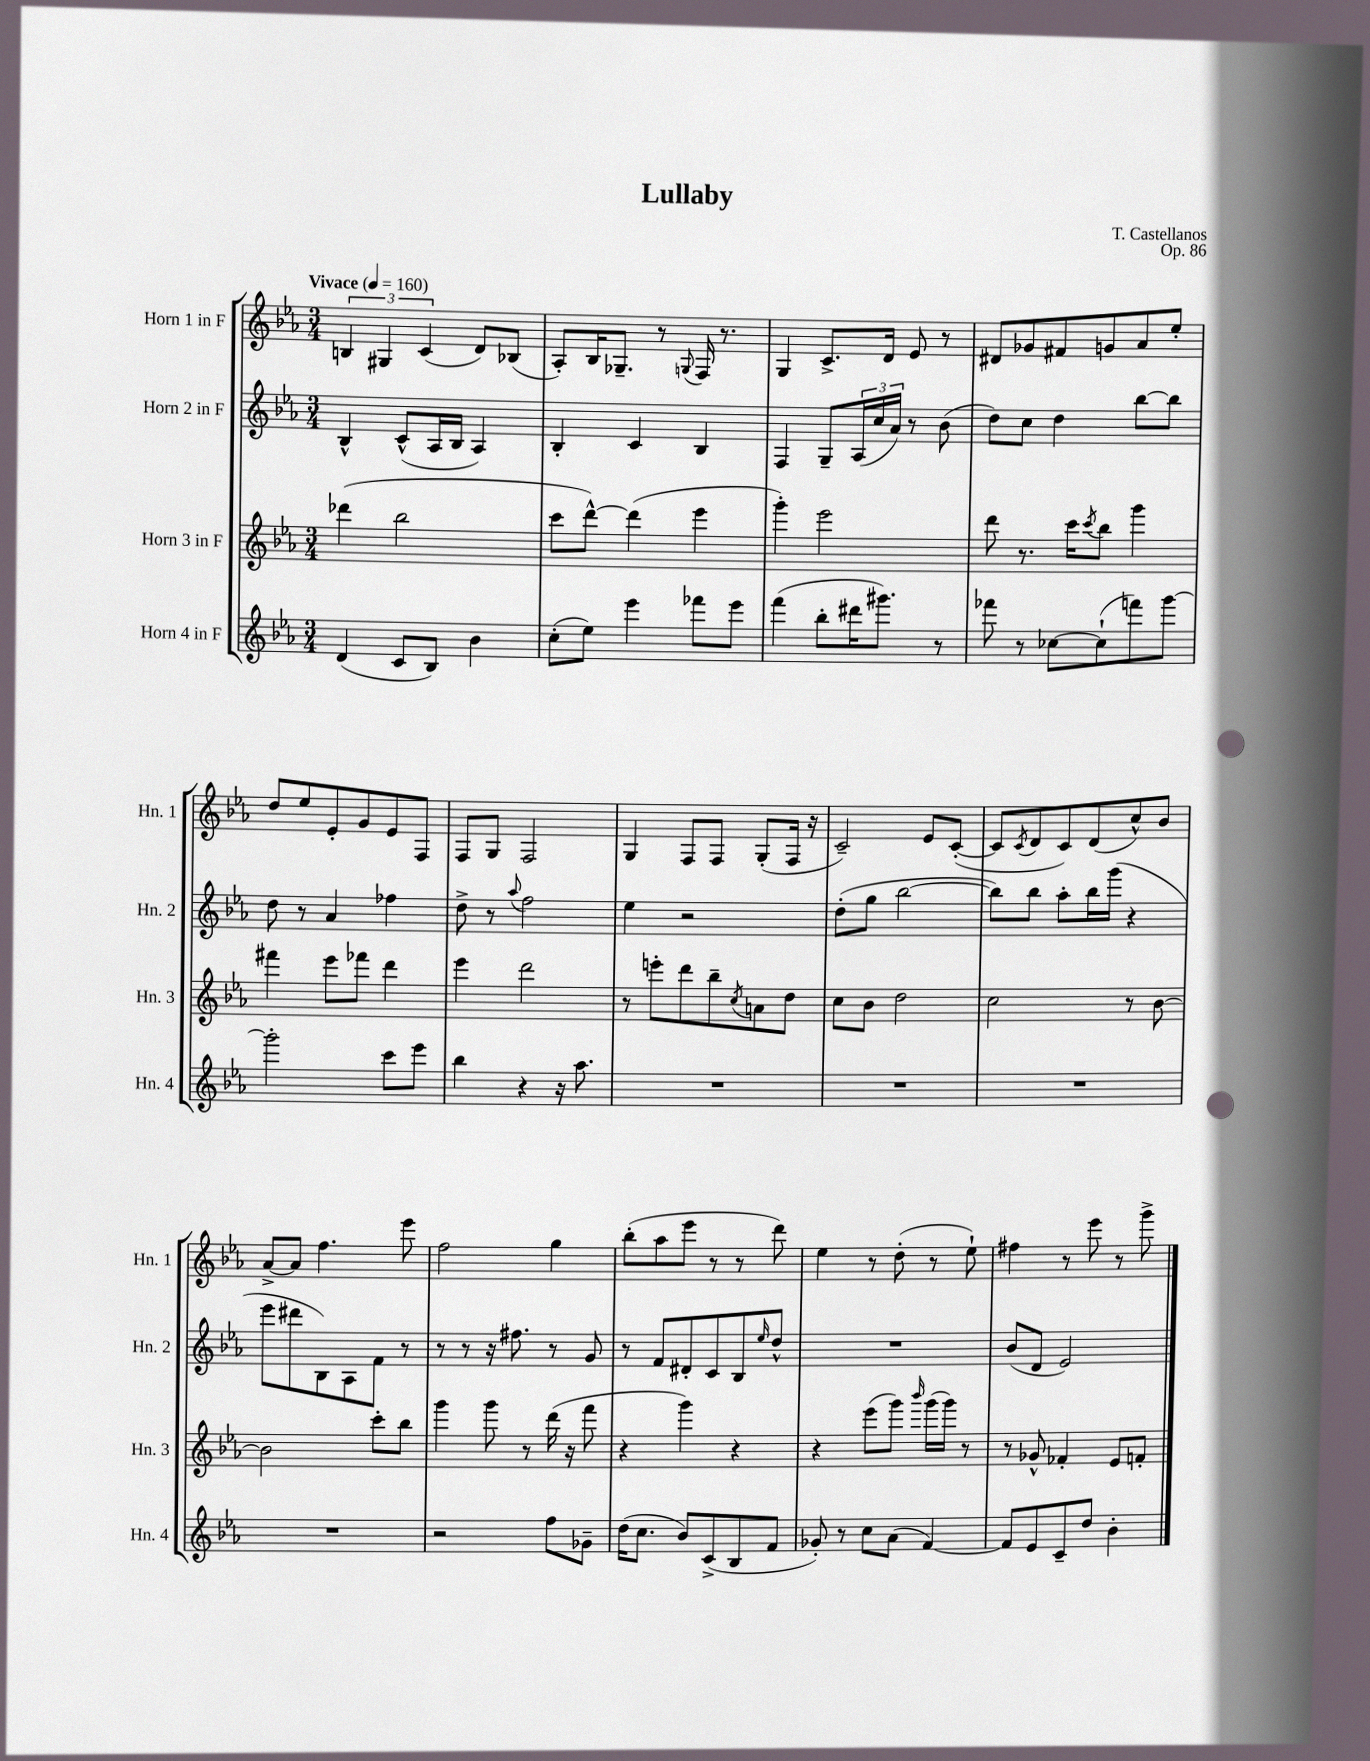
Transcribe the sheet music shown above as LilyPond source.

\header { title = "Lullaby" composer = "T. Castellanos" opus = "Op. 86" }
<<
\new StaffGroup <<
\new Staff = "s0" \with { instrumentName = "Horn 1 in F" shortInstrumentName = "Hn. 1" } {
    \clef treble \key ees \major \numericTimeSignature \time 3/4 \tempo "Vivace" 4 = 160
    \tuplet 3/2 { b4 gis4 c'4( } d'8) bes8( |
    aes8-.) bes16 ges8.-- r8 \appoggiatura { g8 } f16 r8. |
    g4 c'8.-> d'16 ees'8 r8 |
    dis'8 ges'8 fis'8 g'8 aes'8 ees''8-. |
    d''8 ees''8 ees'8-. g'8 ees'8 f8 |
    f8 g8 f2 |
    g4 f8 f8 g8-.( f16 r16 |
    c'2--) ees'8 c'8~-.( |
    c'8 \acciaccatura { c'8 } d'8 c'8) d'8( c''8-^) bes'8 |
    aes'8~-> aes'8 f''4. ees'''8 |
    f''2 g''4 |
    bes''8-.( aes''8 ees'''8 r8 r8 d'''8) |
    ees''4 r8 d''8-.( r8 ees''8-!) |
    fis''4 r8 ees'''8 r8 g'''8-> \bar "|." |
}
\new Staff = "s1" \with { instrumentName = "Horn 2 in F" shortInstrumentName = "Hn. 2" } {
    \clef treble \key ees \major \numericTimeSignature \time 3/4
    bes4-^ c'8-^( aes16 bes16 aes4) |
    bes4-. c'4 bes4 |
    f4 g8-- \tuplet 3/2 { aes16( c''16 aes'16) } r8 bes'8( |
    d''8) c''8 d''4 bes''8~ bes''8 |
    d''8 r8 aes'4 fes''4 |
    d''8-> r8 \appoggiatura { aes''8 } f''2 |
    ees''4 r2 |
    d''8-.( g''8 bes''2~ |
    bes''8) bes''8 aes''8-. bes''16 g'''16( r4 |
    ees'''8 dis'''8 bes8) aes8 f'8 r8 |
    r8 r8 r16 fis''8. r8 g'8 |
    r8 f'8 dis'8-. c'8 bes8 \grace { ees''16 } d''8-^ |
    R2. |
    bes'8( d'8 ees'2) \bar "|." |
}
\new Staff = "s2" \with { instrumentName = "Horn 3 in F" shortInstrumentName = "Hn. 3" } {
    \clef treble \key ees \major \numericTimeSignature \time 3/4
    des'''4( bes''2 |
    c'''8 d'''8~-^) d'''4( ees'''4 |
    g'''4-.) ees'''2 |
    d'''8 r8. c'''16 \acciaccatura { c'''8 } bes''8 g'''4 |
    fis'''4 ees'''8 fes'''8 d'''4 |
    ees'''4 d'''2 |
    r8 e'''8-. d'''8 bes''8-- \acciaccatura { c''8 } a'8 d''8 |
    c''8 bes'8 d''2 |
    c''2 r8 bes'8~ |
    bes'2 c'''8-. bes''8 |
    g'''4 g'''8 r8 d'''16( r16 f'''8 |
    r4 g'''4) r4 |
    r4 ees'''8( g'''8) \grace { bes'''16 } g'''16( g'''16) r8 |
    r8 ges'8-^ fes'4-. ees'8 f'8-. \bar "|." |
}
\new Staff = "s3" \with { instrumentName = "Horn 4 in F" shortInstrumentName = "Hn. 4" } {
    \clef treble \key ees \major \numericTimeSignature \time 3/4
    d'4( c'8 bes8) bes'4 |
    c''8-.( ees''8) ees'''4 fes'''8 ees'''8 |
    f'''4( bes''8-. dis'''16 gis'''8.) r8 |
    fes'''8 r8 ces''8~ ces''8-!( f'''8) g'''8~ |
    g'''2-. c'''8 ees'''8 |
    bes''4 r4 r16 aes''8. |
    R2. |
    R2. |
    R2. |
    R2. |
    r2 f''8 ges'8-- |
    d''16( c''8. bes'8) c'8->( bes8 f'8 |
    ges'8-.) r8 c''8 aes'8( f'4~) |
    f'8 ees'8 c'8-- d''8 bes'4-. \bar "|." |
}
>>
>>
\layout { \context { \Score \remove "Bar_number_engraver" } }
